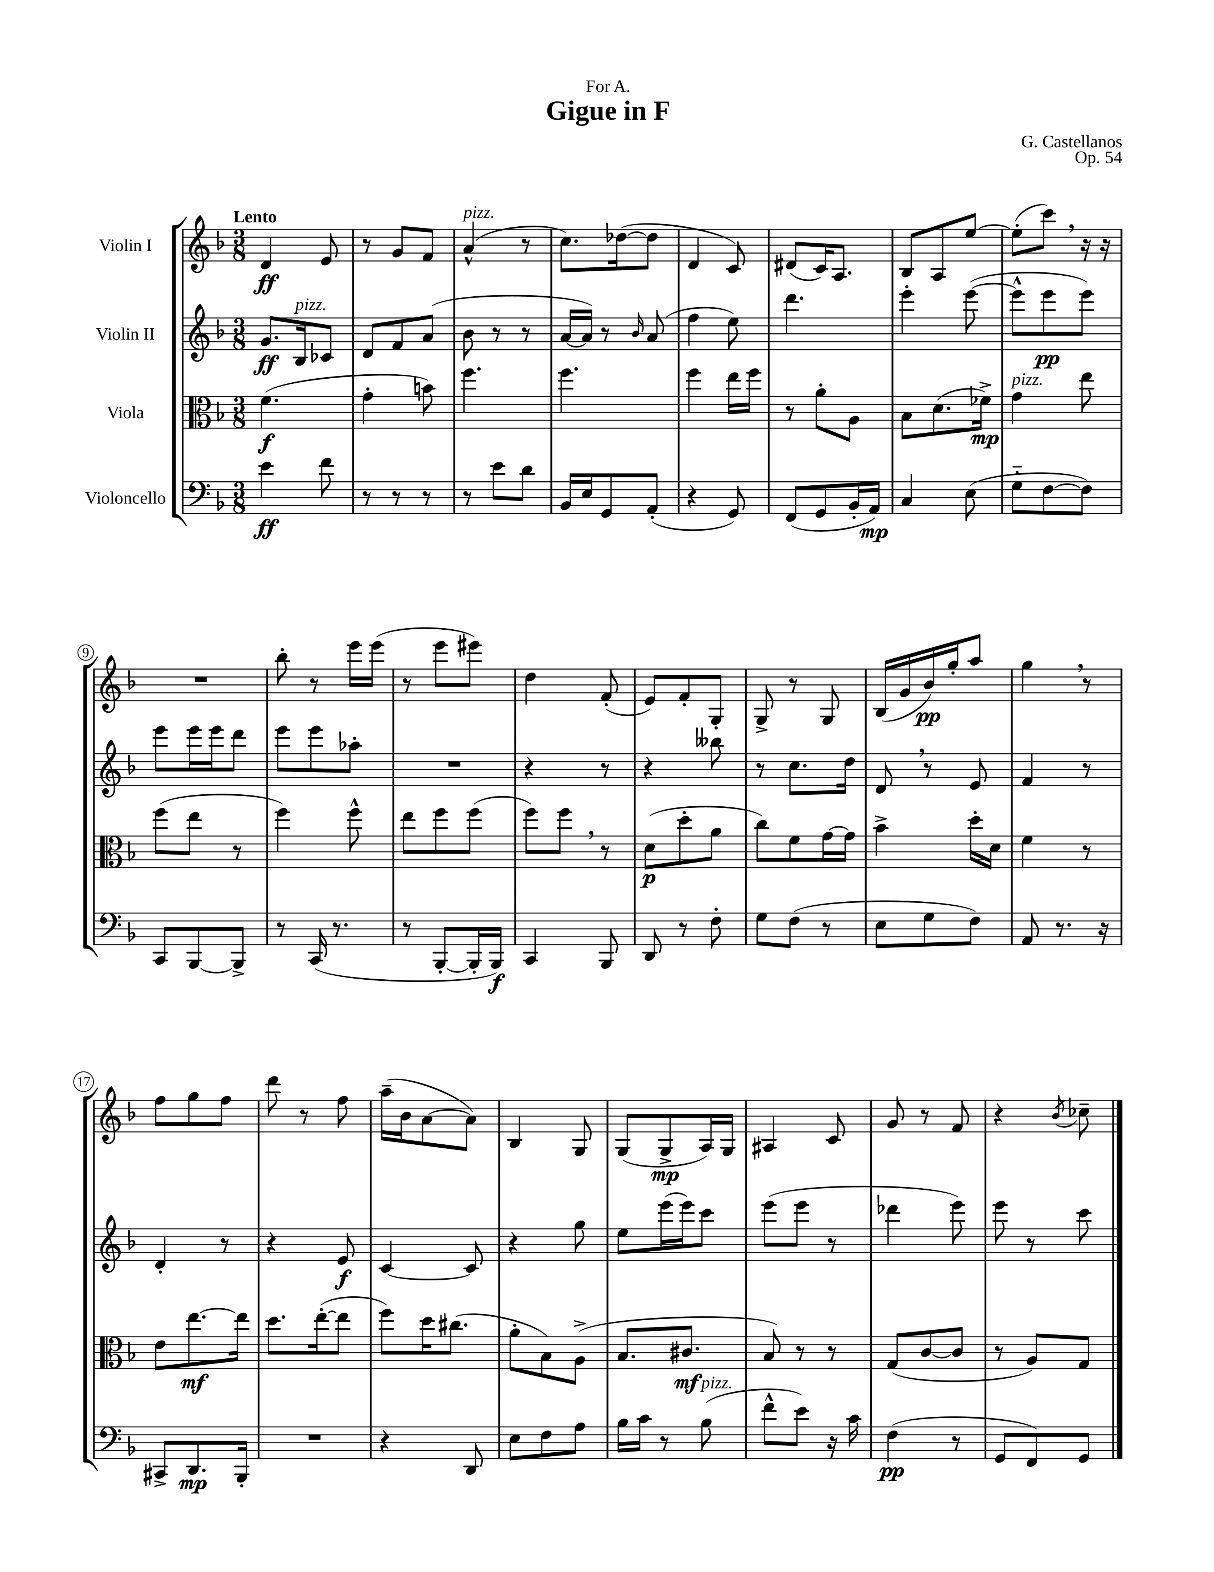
\header { title = "Gigue in F" composer = "G. Castellanos" dedication = "For A." opus = "Op. 54" }
<<
\new StaffGroup <<
\new Staff = "s0" \with { instrumentName = "Violin I" } {
    \clef treble \key f \major \numericTimeSignature \time 3/8 \tempo "Lento"
    d'4\ff e'8 |
    r8 g'8 f'8 |
    a'4-^^\markup { \italic "pizz." }( r8 |
    c''8.) des''16~( des''8 |
    d'4 c'8) |
    dis'8( c'16) a8. |
    bes8 a8 e''8~ |
    e''8-.( c'''8) \breathe r16 r16 |
    R4. |
    bes''8-. r8 e'''16 e'''16( |
    r8 e'''8 eis'''8) |
    d''4 f'8-.( |
    e'8) f'8-. g8-. |
    g8-> r8 g8 |
    bes16( g'16 bes'16\pp) g''16-. a''8 |
    g''4 \breathe r8 |
    f''8 g''8 f''8 |
    d'''8 r8 f''8 |
    a''16--( bes'16 a'8~ a'8) |
    bes4 g8 |
    g8( g8->\mp a16) g16 |
    ais4 c'8 |
    g'8 r8 f'8 |
    r4 \acciaccatura { bes'8 } ces''8-- \bar "|." |
}
\new Staff = "s1" \with { instrumentName = "Violin II" } {
    \clef treble \key f \major \numericTimeSignature \time 3/8
    g'8.\ff bes16^\markup { \italic "pizz." } ces'8 |
    d'8 f'8 a'8( |
    bes'8 r8 r8 |
    a'16~ a'16) r8 \grace { bes'16 } a'8( |
    f''4 e''8) |
    d'''4. |
    e'''4-. e'''8~( |
    e'''8-^ e'''8\pp e'''8) |
    e'''8 e'''16 e'''16 d'''8 |
    e'''8 e'''8 aes''8-. |
    R4. |
    r4 r8 |
    r4 beses''8 |
    r8 c''8. d''16 |
    d'8 \breathe r8 e'8 |
    f'4 r8 |
    d'4-. r8 |
    r4 e'8\f |
    c'4~ c'8 |
    r4 g''8 |
    e''8 e'''16( e'''16) c'''8 |
    e'''8( e'''8 r8 |
    des'''4 e'''8) |
    e'''8 r8 c'''8 \bar "|." |
}
\new Staff = "s2" \with { instrumentName = "Viola" } {
    \clef alto \key f \major \numericTimeSignature \time 3/8
    f'4.\f( |
    g'4-. b'8) |
    f''4. |
    f''4. |
    f''4 e''16 f''16 |
    r8 a'8-. a8 |
    bes8 d'8.( fes'16->\mp) |
    g'4^\markup { \italic "pizz." } e''8 |
    f''8( e''8 r8 |
    f''4) f''8-^ |
    e''8 f''8 f''8( |
    f''8) f''8 \breathe r8 |
    d'8\p( d''8-. a'8 |
    c''8) f'8 g'16~ g'16 |
    bes'4-> d''16-. d'16 |
    f'4 r8 |
    e'8 e''8.~\mf e''16 |
    d''8. e''16~-.( e''8 |
    f''8) d''16 cis''8.( |
    a'8-. bes8) a8->( |
    bes8. cis'8.\mf |
    bes8) r8 r8 |
    g8( c'8~ c'8 |
    r8 a8) g8 \bar "|." |
}
\new Staff = "s3" \with { instrumentName = "Violoncello" } {
    \clef bass \key f \major \numericTimeSignature \time 3/8
    e'4\ff f'8 |
    r8 r8 r8 |
    r8 e'8 d'8 |
    bes,16 e16 g,8 a,8-.( |
    r4 g,8) |
    f,8( g,8 bes,16-. a,16\mp) |
    c4 e8( |
    g8-_ f8~ f8) |
    c,8 bes,,8~ bes,,8-> |
    r8 c,16( r8. |
    r8 bes,,8~-. bes,,16-. bes,,16\f) |
    c,4 bes,,8 |
    d,8 r8 f8-. |
    g8 f8( r8 |
    e8 g8 f8) |
    a,8 r8. r16 |
    cis,8-> d,8.\mp bes,,16-. |
    R4. |
    r4 d,8 |
    e8 f8 a8 |
    bes16 c'16 r8 bes8^\markup { \italic "pizz." }( |
    f'8-^ e'8) r16 c'16 |
    f4\pp( r8 |
    g,8 f,8) g,8 \bar "|." |
}
>>
>>
\layout { \context { \Score \override BarNumber.stencil = #(make-stencil-circler 0.1 0.3 ly:text-interface::print) } }
